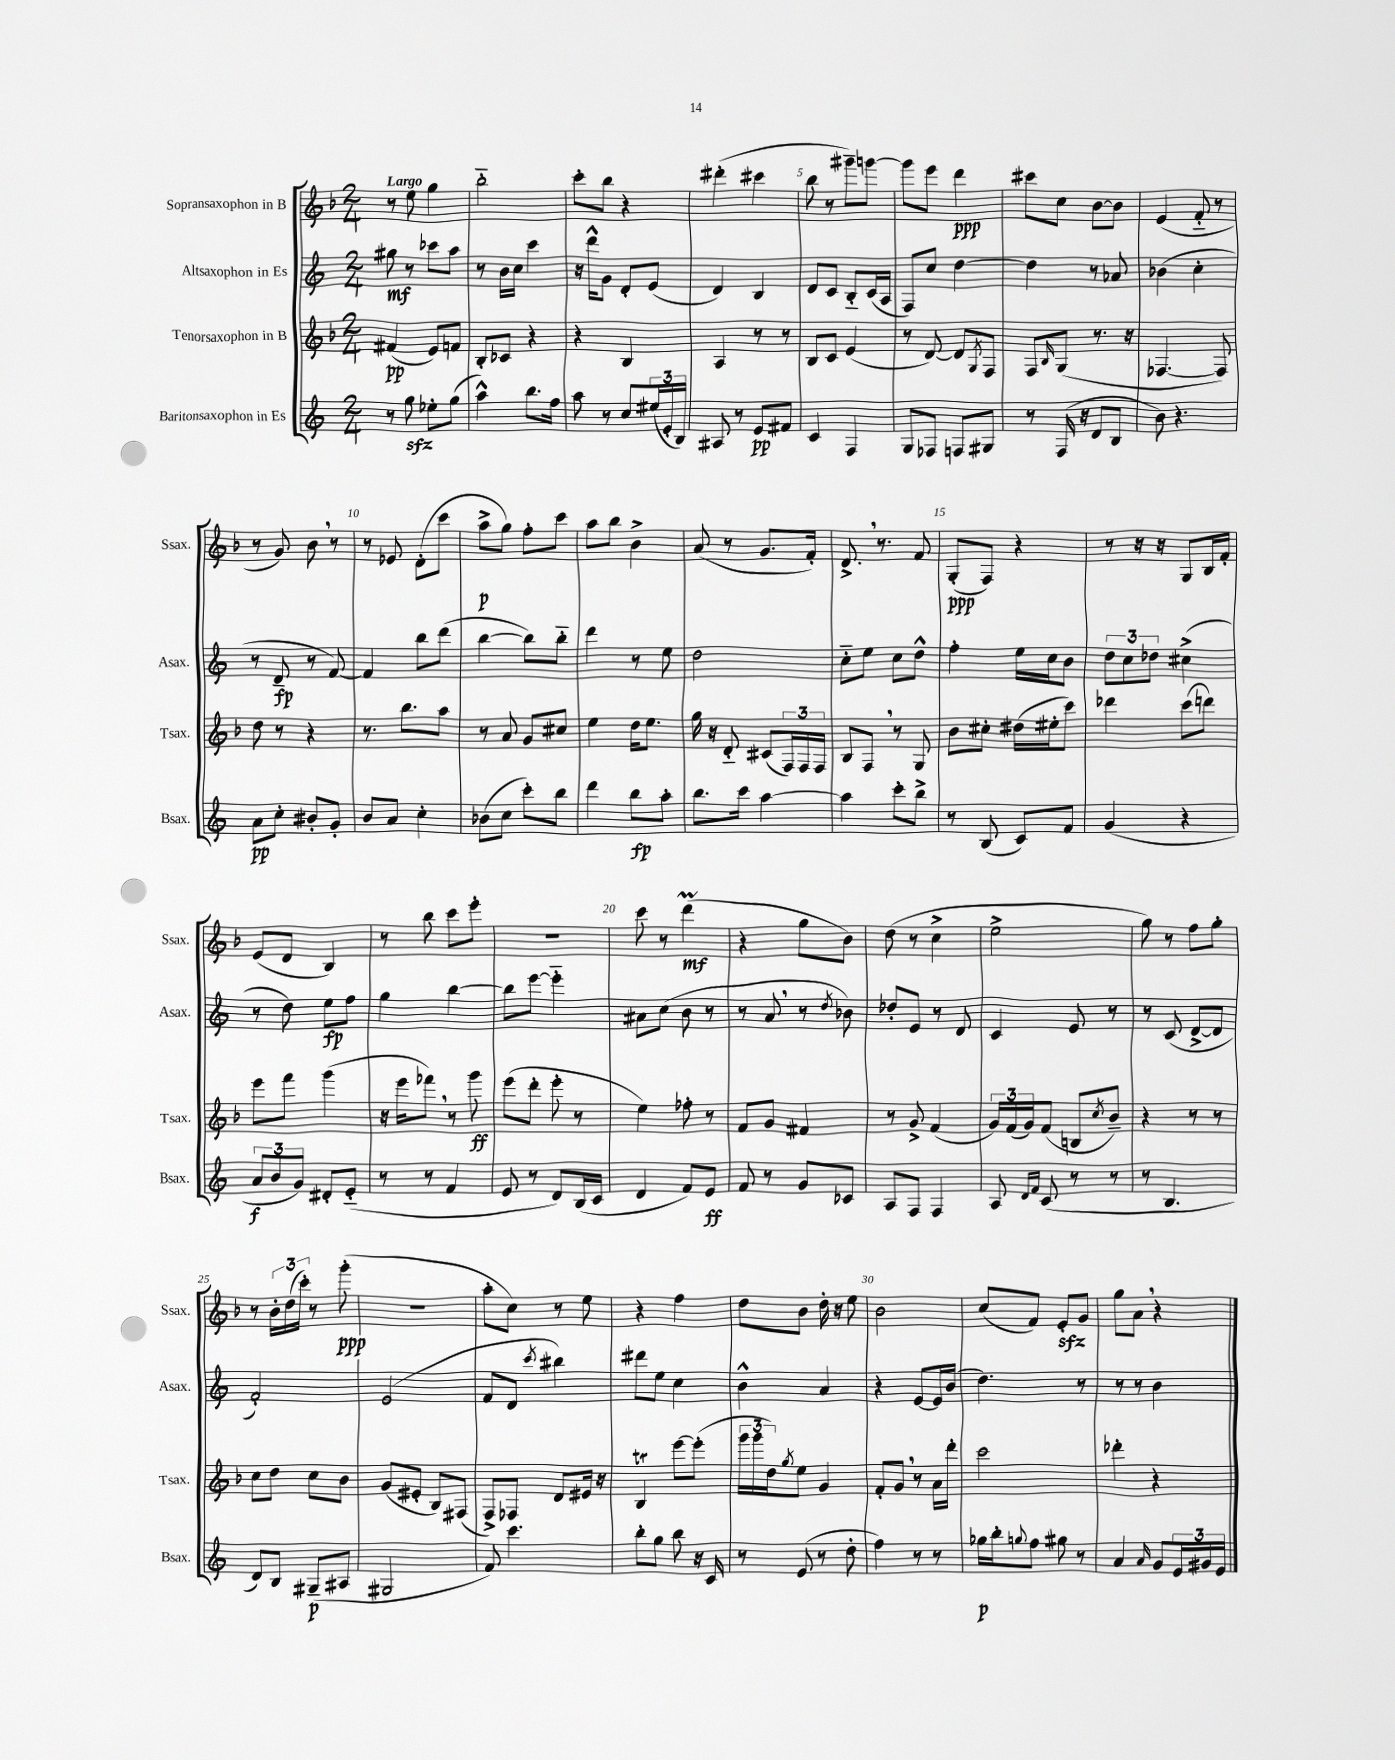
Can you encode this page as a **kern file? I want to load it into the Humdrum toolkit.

**kern	**kern	**kern	**kern
*staff4	*staff3	*staff2	*staff1
*clefG2	*clefG2	*clefG2	*clefG2
*k[]	*k[b-]	*k[]	*k[b-]
*M2/4	*M2/4	*M2/4	*M2/4
8r	(4f#/	8gg#\	8r
8gg\	.	8r	8ee\
8ee-'\L	8e/L)	8ccc-\L	4gg\
(8gg\J	8f/J	8aa\J	.
=	=	=	=
4aa^^\)	8B-'/L	8r	2bb-'~\
.	8c-/J	16b\LL	.
.	.	16cc\JJ	.
8.bb\L	4r	4ccc\	.
16ff\Jk	.	.	.
=	=	=	=
8aa\	4r	16r	8ccc'\L
.	.	16ddd^^\LK	.
8r	.	8g\J	8bb-\J
8cc/L	4B-/	8d'/L	4r
(24ee#/L	.	(8e/J	.
24e'/	.	.	.
24B/JJ)	.	.	.
=	=	=	=
8A#/	4A/	4d/)	(4ddd#'\
8r	.	.	.
8e/L	8r	4B/	4ccc#\
8f#/J	8r	.	.
=	=	=	=
4c/	8B-/L	8d/L	8bb-\
.	8c/J	8c/J	8r
4F/	(4e/	8B'~/L	8ggg#~\L)
.	.	(16c/L	[8ggg\J
.	.	16A/JJ	.
=	=	=	=
8G/L	8r	8F/L)	8ggg\]L
8F-/J	[8d/)	8cc/J	8eee\J
8F/L	8d/]L	[4dd\	4ddd\
.	8qG/	.	.
8G#/J	8F/J	.	.
=	=	=	=
8r	8F/L	4dd\]	8ccc#\L
.	16qqB-/	.	.
(16F/	(8G/J	.	8cc\J
16r	.	.	.
8d/L	8.r	8r	[8b-\L
8B/J	.	8a-/	8b-\]J
.	16r	.	.
=	=	=	=
8b\)	[4.F-/	(4b-\	(4e/
4.r	.	.	.
.	.	4cc'\	8f'~/
.	8F-/])	.	8r
=	=	=	=
8a\L	8dd\	8r	8r
8cc'\J	8r	8d~/	8g/)
8b#'/L	4r	8r	8b-\
8g'/J	.	[8f/)	8r
=	=	=	=
8b/L	8.r	4f/]	8r
8a/J	.	.	8e-/
.	8.bb-\L	.	.
4cc'\	.	8bb\L	(8d'\L
.	8aa\J	(8ddd\J	8ccc\J
=	=	=	=
(8b-\L	8r	[4bb\	8aa^\L
8cc\J	8a/	.	8gg\J)
8ccc'\L)	8g/L	8bb\]L)	8ff'\L
8bb\J	8cc#/J	8bb'~\J	8ccc\J
=	=	=	=
4ddd\	4ee\	4ddd\	8aa\L
.	.	.	8bb-\J
8bb\L	16dd\LK	8r	4b-^\
.	8.ee\J	.	.
8aa'\J	.	8ee\	.
=	=	=	=
8.bb\L	16gg\	2dd\	(8a/
.	16r	.	.
.	8d'~/	.	8r
16ccc\Jk	.	.	.
[4aa\	(8c#/L	.	8.g/L
.	24F/L)	.	.
.	24F/	.	.
.	.	.	16f'/Jk)
.	24F/JJ	.	.
=	=	=	=
4aa\]	8B-/L	8cc'~\L	8.d^/
.	8F/J	8ee\J	.
.	.	.	8.r
8ccc'\L	8r	8cc\L	.
8bb^\J	8G/	8dd^^\J	8f/
=	=	=	=
8r	8b-\L	4ff'\	(8G'/L
(8B/	8cc#'\J	.	8F/J)
8c/L)	(16dd#\LL	16ee\LL	4r
.	16ee#'\J	16cc\J	.
8f/J	8ccc\J)	8b\J	.
=	=	=	=
(4g/	4ddd-\	12dd\L	8r
.	.	12cc\	.
.	.	.	16r
.	.	12dd-\J	.
.	.	.	16r
4r	(8ccc\L	(4cc#^\	8G/L
.	8ddd\J)	.	16B-/L
.	.	.	16f'/JJ
=	=	=	=
12a/L	8eee\L	8r	(8e/L
12b/	.	.	.
.	8fff\J	8dd\)	8d/J
12g/J)	.	.	.
8d#'/L	(4ggg\	8ee\L	4B-/)
(8e'~/J	.	8ff\J	.
=	=	=	=
8r	16r	4gg\	8r
.	16eee\LK	.	.
8r	8fff-\J)	.	8bb-\
4f/	8r	[4bb\	8ccc\L
.	8ggg\	.	8eee'\J
=	=	=	=
8e/	(8eee\L	8bb\]L	2r
8r	8ddd'\J	[8eee\J	.
8d/L)	8eee'\	4eee'~\]	.
(16B/L	8r	.	.
16c/JJ	.	.	.
=	=	=	=
4d/	4ee\)	8a#\L	8ccc\
.	.	(8cc\J	8r
8f/L)	8ff-'\	8b\	(4ddd\
8e/J	8r	8r	.
=	=	=	=
8f/	8f/L	8r	4r
8r	8g/J	8a/	.
8g/L	4f#/	8r	8gg\L
.	.	8qdd/	.
8c-/J	.	8b-\)	8b-\J)
=	=	=	=
8A/L	8r	8dd-'/L	(8dd\
8F/J	8g^/	8e/J	8r
4F/	(4f/	8r	4cc^\
.	.	8d/	.
=	=	=	=
8A/	24g/LL)	4c/	2ee^\
.	(24f/	.	.
.	24g/J)	.	.
16qqd/LL	.	.	.
16qqf/JJ	.	.	.
(8c/	(8f/J	.	.
8r	8B/L	8e/	.
.	8qcc/	.	.
8r	8b-~/J)	8r	.
=	=	=	=
8r	4r	8r	8gg\)
4.B/	.	(8c/	8r
.	8r	[8d^/L	8ff\L
.	8r	8d/]J	8gg'\J
=	=	=	=
8d/L)	8cc\L	2f'/)	8r
8B/J	8dd\J	.	24b-'\LL
.	.	.	(24dd\
.	.	.	24ccc'\JJ)
(8G#~/L	8cc\L	.	8r
8A#/J	8b-\J	.	(8ggg'\
=	=	=	=
2G#/	(8g/L	(2e/	2r
.	8e#'/J	.	.
.	8B-/L)	.	.
.	(8F#/J	.	.
=	=	=	=
8f/)	8F^/L)	8f/L	8aa'\L
4.ccc\	8F-/J	8d/J	8cc\J)
.	.	8qccc/	.
.	8d/L	4bb#\)	8r
.	16e#/Jk	.	8ee\
.	16r	.	.
=	=	=	=
8bb'\L	4B-/	8ddd#\L	4r
8gg\J	.	8ee\J	.
8bb\	[8eee\L	4cc\	4ff\
16r	(8eee'\]J	.	.
16c/	.	.	.
=	=	=	=
8r	24ggg\LL	4b^^\	8dd\L
.	24ggg\	.	.
.	24dd\J)	.	.
.	8qgg/	.	.
(8e/	8ee\J	.	8b-\J
8r	4g/	4a/	16dd'\
.	.	.	16r
8dd'\	.	.	8ee\
=	=	=	=
4ff\)	8f'/L	4r	2b-\
.	8g/J	.	.
8r	8r	[8e/L	.
8r	16a\LL	16e/]L	.
.	16ddd'\JJ	(16b/JJ	.
=	=	=	=
16gg-\LL	2ccc\	4.dd\)	(8cc/L
16bb'\J	.	.	.
8qqgg/	.	.	.
8ff\J	.	.	8f/J)
8gg#\	.	.	8e'/L
8r	.	8r	8g/J
=	=	=	=
4a/	4ddd-'\	8r	8gg\L
.	.	8r	8a\J
16qqa/	.	.	.
8g/L	4r	4b\	4r
24e/L	.	.	.
24g#/	.	.	.
24e/JJ	.	.	.
==	==	==	==
*-	*-	*-	*-
